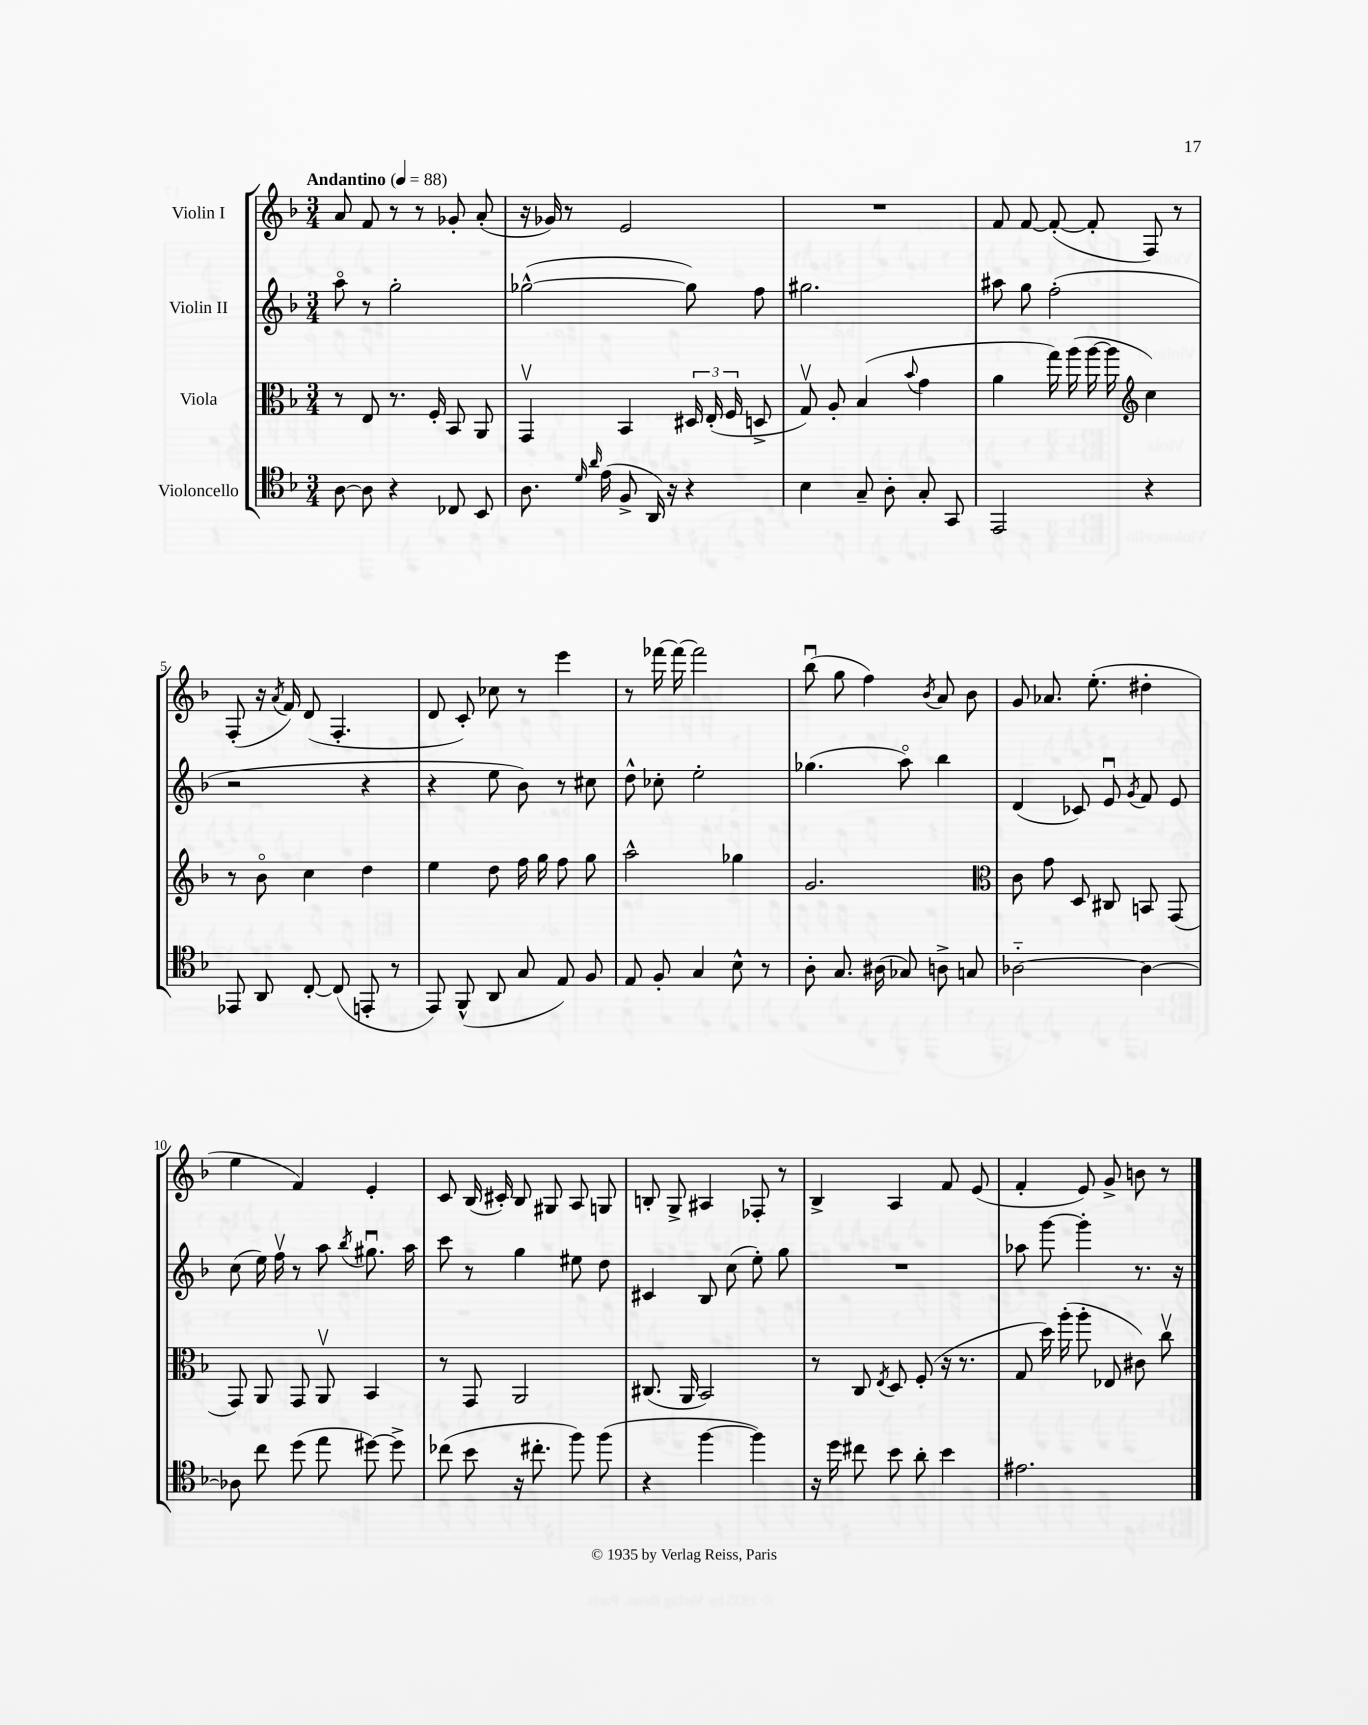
<<
\new StaffGroup <<
\new Staff = "s0" \with { instrumentName = "Violin I" } {
    \clef treble \key f \major \numericTimeSignature \time 3/4 \tempo "Andantino" 4 = 88
    \autoBeamOff a'8 f'8 r8 r8 ges'8-. a'8-.( |
    r16 ges'16) r8 e'2 |
    R2. |
    f'8 f'8~ f'8~-.( f'8-. f8) r8 |
    f8-.( r16 \acciaccatura { a'8 } f'16) d'8( f4.-. |
    d'8 c'8-.) ces''8 r8 e'''4 |
    r8 fes'''16~ fes'''16~ fes'''2 |
    bes''8\downbow( g''8 f''4) \acciaccatura { bes'8 } a'8 bes'8 |
    g'8 aes'8. e''8.-.( dis''4-. |
    e''4 f'4) e'4-. |
    c'8 bes16( cis'16-.) bes8 gis8 a8 g8 |
    b8-. g8-> ais4 fes8-. r8 |
    bes4-> a4 f'8 e'8( |
    f'4-. e'8) g'8-> b'8 r8 \bar "|." |
}
\new Staff = "s1" \with { instrumentName = "Violin II" } {
    \clef treble \key f \major \numericTimeSignature \time 3/4
    \autoBeamOff a''8\flageolet r8 g''2-. |
    ges''2~-^( ges''8) f''8 |
    gis''2. |
    ais''8 g''8 f''2-.( |
    r2 r4 |
    r4 e''8 bes'8) r8 cis''8 |
    d''8-^ ces''8-. e''2-. |
    ges''4.( a''8\flageolet) bes''4 |
    d'4( ces'8) e'8\downbow \acciaccatura { g'8 } f'8 e'8 |
    c''8( e''16) f''16\upbow r8 a''8 \acciaccatura { bes''8 } gis''8.\downbow a''16 |
    c'''8 r8 g''4 eis''8 d''8 |
    cis'4 bes8 c''8( e''8-.) g''8 |
    R2. |
    aes''8 g'''8~ g'''4-. r8. r16 \bar "|." |
}
\new Staff = "s2" \with { instrumentName = "Viola" } {
    \clef alto \key f \major \numericTimeSignature \time 3/4
    \autoBeamOff r8 e8 r8. f16-. bes,8 a,8 |
    g,4\upbow bes,4 \tuplet 3/2 { dis16 e16-.( f16 } d8-> |
    g8\upbow) a8-. bes4( \appoggiatura { bes'8 } g'4 |
    a'4 g''16) a''16( a''16~ a''16 \clef treble c''4) |
    r8 bes'8\flageolet c''4 d''4 |
    e''4 d''8 f''16 g''16 f''8 g''8 |
    a''2-^ ges''4 |
    g'2. |
    \clef alto c'8 g'8 d8 cis8 b,8 g,8( |
    g,8) a,8 g,8 a,8\upbow bes,4 |
    r8 g,8 a,2 |
    cis8.( a,16 bes,2) |
    r8 c8 \acciaccatura { e8 } d8 f8-.( r16 r8. |
    g8 d''16) a''16-.( a''8-. ees8 cis'8) c''8\upbow \bar "|." |
}
\new Staff = "s3" \with { instrumentName = "Violoncello" } {
    \clef tenor \key f \major \numericTimeSignature \time 3/4
    \autoBeamOff a8~ a8 r4 ces8 bes,8 |
    a8. \grace { d'16 a'16 } e'16( f8-> a,16) r16 r4 |
    bes4 g8-- a8-. g8-. g,8 |
    e,2 r4 |
    ees,8 a,8 c8~-. c8( e,8-. r8 |
    e,8) f,8-^( a,8 g8 e8) f8 |
    e8 f8-. g4 bes8-^ r8 |
    a8-. g8. ais16( ges8) a8-> g8 |
    aes2~-_ aes4~ |
    aes8 c''8 d''8( e''8 dis''8~) dis''8-> |
    ces''8( bes'8 r16 cis''8.-. f''8) f''8( |
    r4 f''4~ f''4) |
    r16 d''16 cis''8 bes'8 a'8-. bes'4 |
    eis'2. \bar "|." |
}
>>
>>
